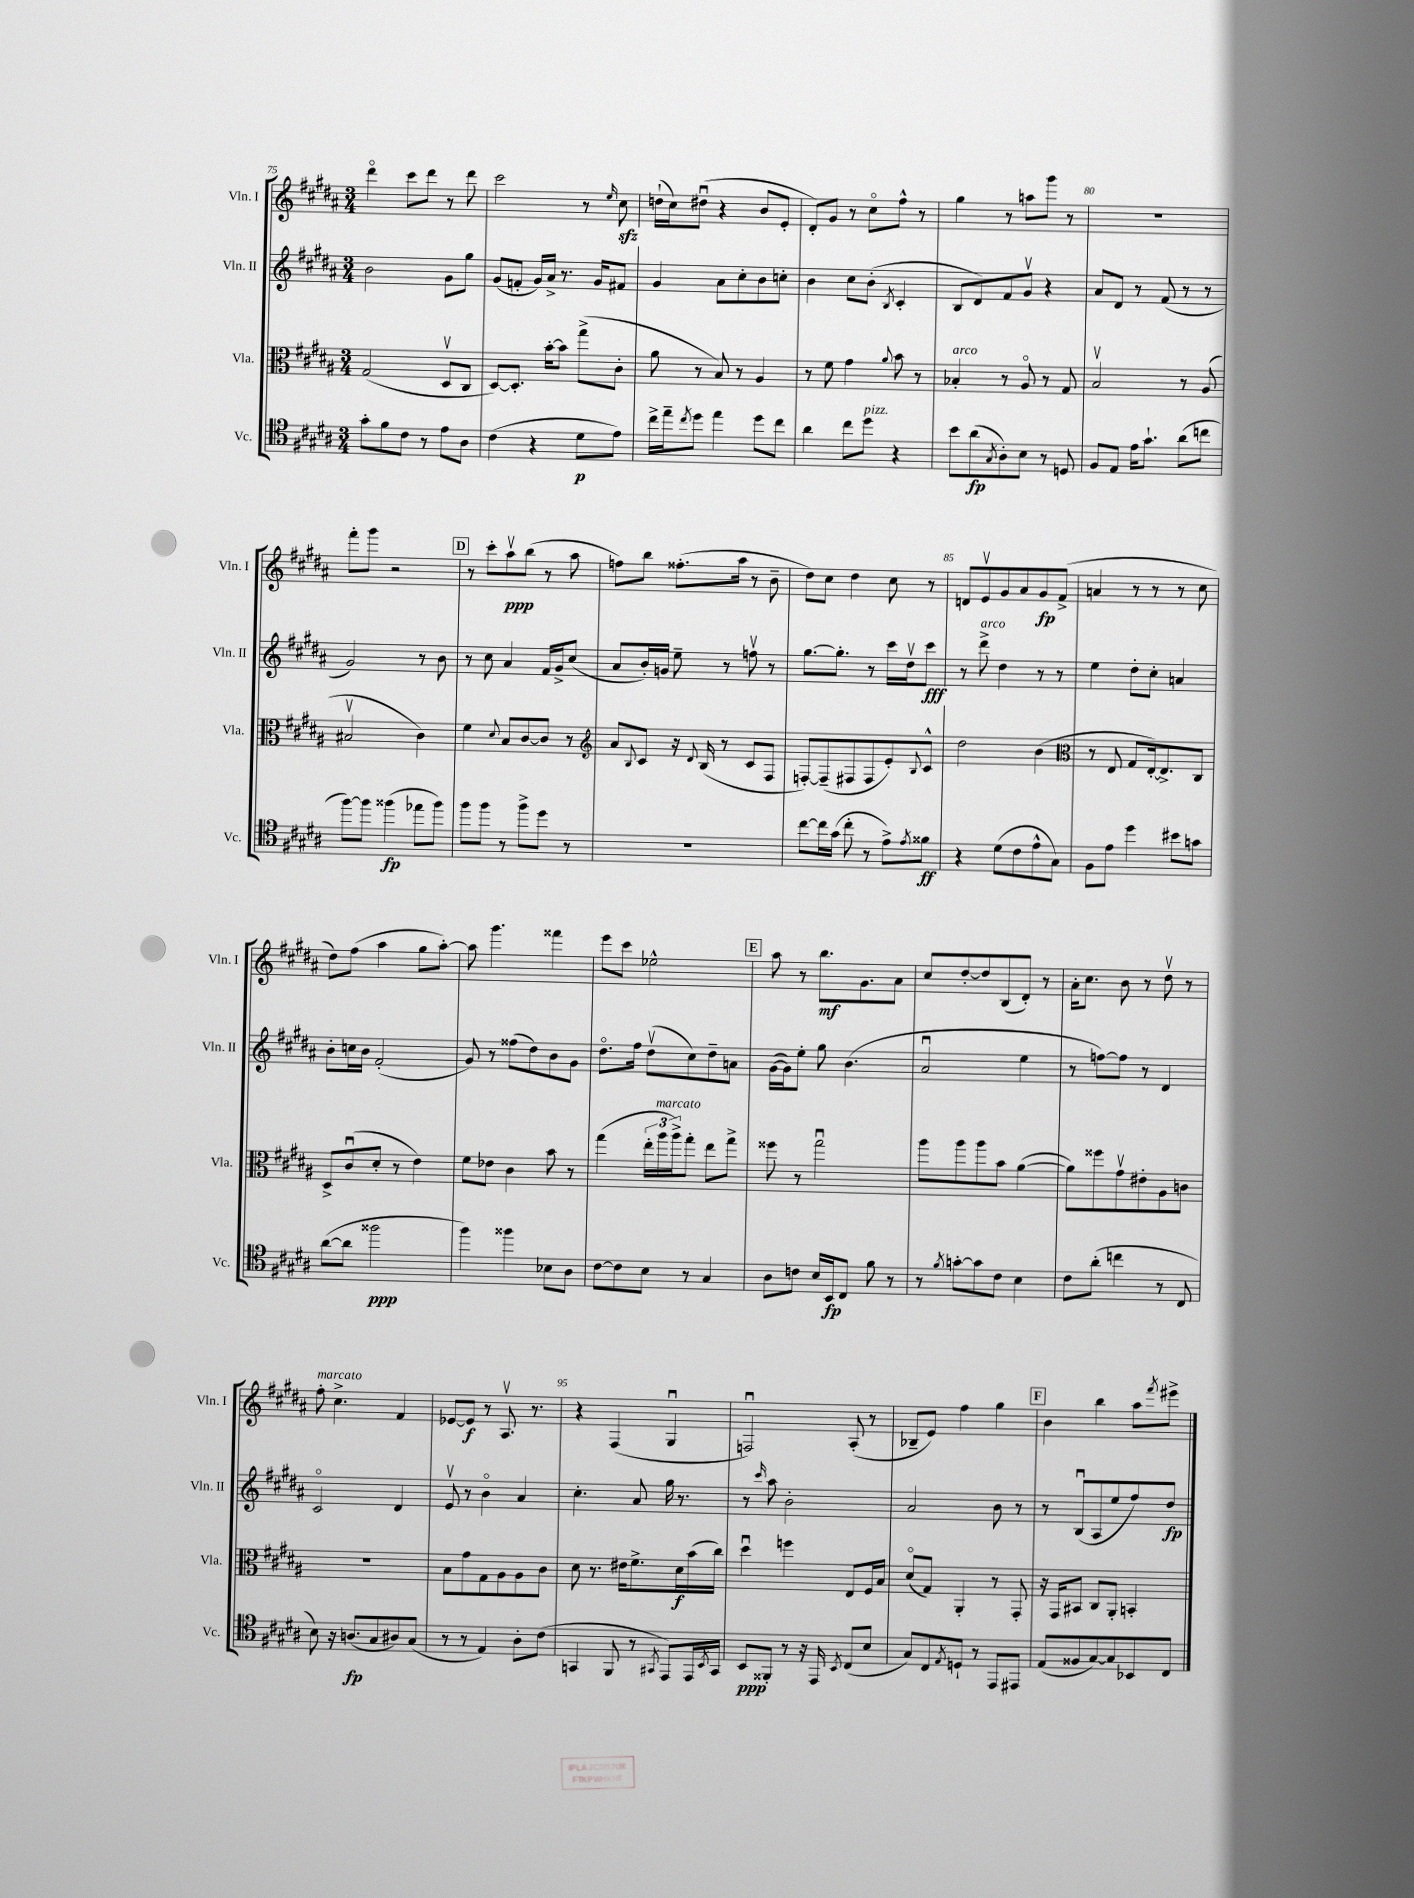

**kern	**kern	**kern	**kern
*staff4	*staff3	*staff2	*staff1
*clefC4	*clefC3	*clefG2	*clefG2
*k[f#c#g#d#a#]	*k[f#c#g#d#a#]	*k[f#c#g#d#a#]	*k[f#c#g#d#a#]
*M3/4	*M3/4	*M3/4	*M3/4
8g#'	(2G#	2b	4ddd#o
8f#	.	.	.
8c#	.	.	8ccc#
8r	.	.	8ddd#
8e	8D#v	8g#	8r
8A#	8C#	8gg#	8ddd#
=	=	=	=
(4c#	[8D#)	(8g#	2ccc#
.	8.D#']	8f'	.
4r	.	16g#)	.
.	[16b'	16a#^	.
.	8b]	8.r	.
8d#	(8gg#^	.	8r
.	.	16g#	.
.	.	.	16qqee
8e)	8c#'	8f#	8cc#
=	=	=	=
16cc#^	8a#	4g#	(16dd`
16ee~	.	.	16cc#)
8qcc#	.	.	.
8dd#	8r	.	(8dd#u
4ee	8B)	8a#	4r
.	8r	8cc#'	.
8dd#	4A#	8b	8b
8cc#	.	8cc'	8e'
=	=	=	=
4a#	8r	4b	8d#')
.	8f#	.	8g#
8cc#	4g#	8cc#	8r
8dd#	.	(8b'	8cc#o
.	8qqa#	8qB	.
4r	8b	4c#'	8ff#^^
.	8r	.	8r
=	=	=	=
8b	4B-'	8B	4gg#
(8a#	.	8d#)	.
8qG#	.	.	.
8A#')	8r	8f#	8r
8B	8A#o	8g#v	8aa
8r	8r	4r	8ggg#
8D	8G#	.	8r
=	=	=	=
8F#	2Bv	8a#	2.r
8E	.	8d#	.
16e	.	8r	.
8.g#`	.	.	.
.	.	(8f#	.
(8a#	8r	8r	.
8cc	(8A#	8r	.
=	=	=	=
[8ff#)	2B#v	2g#)	8fff#'
8ff#]	.	.	8ggg#
(4ff##	.	.	2r
8ee-	4c#)	8r	.
8ff##)	.	8b	.
=	=	=	=
8ff#	4f#	8r	8r
8ff#	.	8cc#	8ccc#'
.	8qqd#	.	.
8r	8B	4a#	8aa#v
8ff#^	[8c#	.	(8bb
8dd#	8c#]	16f#	8r
.	.	16g#^	.
8r	8r	(8cc#	8aa#
=	=	=	=
*	*clefG2	*	*
2.r	8a#	8a#	8ff)
.	8qqB	.	.
.	8c#	16b')	8bb
.	.	16g	.
.	16r	8ee~	(8.ff##'
.	8qqd#	.	.
.	(16B	.	.
.	8r	8r	.
.	.	.	16aa#
.	8c#	8ffv	8r
.	8F#	8r	8b~
=	=	=	=
[8cc#	[8F')	[8.gg#	8dd#)
16cc#]	(8F~]	.	8cc#
(16g#	.	8.gg#']	.
8cc#'	8F#	.	4dd#
8r	8F#	8r	.
8e^)	8e')	16ccc#	8cc#
.	.	16dd#v	.
8qe	8qqB	.	.
8f##	8c#^^	8ccc#	8r
=	=	=	=
4r	2dd#	8r	8d
.	.	8ddd#^	8ev
(8d#	.	4dd#	8g#
8c#	.	.	8a#
8e^^	(4b	8r	8g#
8G#)	.	8r	(8f#^
=	=	=	=
*	*clefC3	*	*
8F#	8r	4ee	4a
8e	8E	.	.
4dd#	8G#	8dd#'	8r
.	[16E')	8cc#'	8r
.	8.E^]	.	.
8b#	.	4a	8r
8g	8C#	.	8cc#
=	=	=	=
([8a#	8D#^	8b'	8dd#)
8a#]	(8c#u	16cc	(8ff#
.	.	16b	.
2ff##	8d#'	(2f#'	4aa#
.	8r	.	.
.	4e)	.	8gg#
.	.	.	[8aa#')
=	=	=	=
4ff#)	8f#	8g#)	8aa#]
.	8e-	8r	4.ggg#
4ff##	4c#	(8ff##	.
.	.	8dd#)	.
8B-	8b	8b	4fff##
8A#	8r	8g#	.
=	=	=	=
[8c#	(4gg#	8.dd#o	8eee
8c#]	.	.	8ccc#
.	.	16ff#	.
8B	24ee'	(8dd#v	2ee-^^
.	24aa#	.	.
.	24aa#^)	.	.
8r	8gg#'	8cc#)	.
4G#	8ee	8dd#~	.
.	8gg#^	8a	.
=	=	=	=
8A#	8ff##	([16g#	8aa#
.	.	16g#])	.
8c	8r	8ee'	8r
16B	2gg#u	8gg#	8.bb
16BB	.	.	.
8C#	.	(4.b	.
.	.	.	8.g#
8f#	.	.	.
8r	.	.	8a#
=	=	=	=
8r	8aa#	2a#u	8cc#
8qf#	.	.	.
[8g'	8aa#	.	[8dd#'
8g]	8aa#	.	8dd#]
8c#	8b	.	(8B
4B	([4a#	4ee	8d#')
.	.	.	8r
=	=	=	=
8c#	8a#])	8r	16a#'
.	.	.	8.cc#
(8a#'	8ff##	[8ff)	.
4cc	8g#v	8ff]	8b
.	8e#'	8r	8r
8r	8A#	4d#	8dd#v
8C#	8c	.	8r
=	=	=	=
8B)	2.r	2c#o	8ff#'
16r	.	.	4.cc#^
(8.A	.	.	.
8G#	.	.	.
8A#)	.	4d#	4f#
(8G#	.	.	.
=	=	=	=
8r	8B	8ev	[8e-
8r	8g#	8r	8e-]
4E)	8G#	4bo	8r
.	8A#	.	8.A#v
8A#'	8A#	4a#	.
.	.	.	8.r
(8c#	8c#	.	.
=	=	=	=
4GG	8d#	4.cc#'	4r
.	8.r	.	.
8FF#	.	.	(4F#
.	16e#	.	.
8r	8.f#^	8a#	.
8qGG#	.	.	.
8EE)	.	16gg#	4G#u
.	16d#	8.r	.
16EE	(16b	.	.
8qBB	.	.	.
16GG#	16cc#)	.	.
=	=	=	=
8BB	4dd#u	8r	2Fu)
.	.	16qqccc#	.
8FF##'	.	8aa#	.
8r	4ff	2b'	.
16r	.	.	.
16EE	.	.	.
8qBB	.	.	.
(8C#	8E	.	(8A#'
8B	16F#	.	8r
.	16B	.	.
=	=	=	=
8G#)	(8d#o	2a#	8B-~
8C#	8G#)	.	8e)
8qE	.	.	.
8D`	4AA#'	.	4ff#
8r	.	.	.
8EE	8r	8b	4gg#
8EE#	8GG#'	8r	.
=	=	=	=
(8E	16r	8r	4b
.	16GG#	.	.
8F##	8BB#	(8Bu	.
[8G#)	8C#	8A#	4bb
8G#]	8AA#'	8ee	.
8BB-	4BB'	8ff#)	8aa#
.	.	.	8qfff#
8C#	.	8dd#	8eee#^
==	==	==	==
*-	*-	*-	*-
